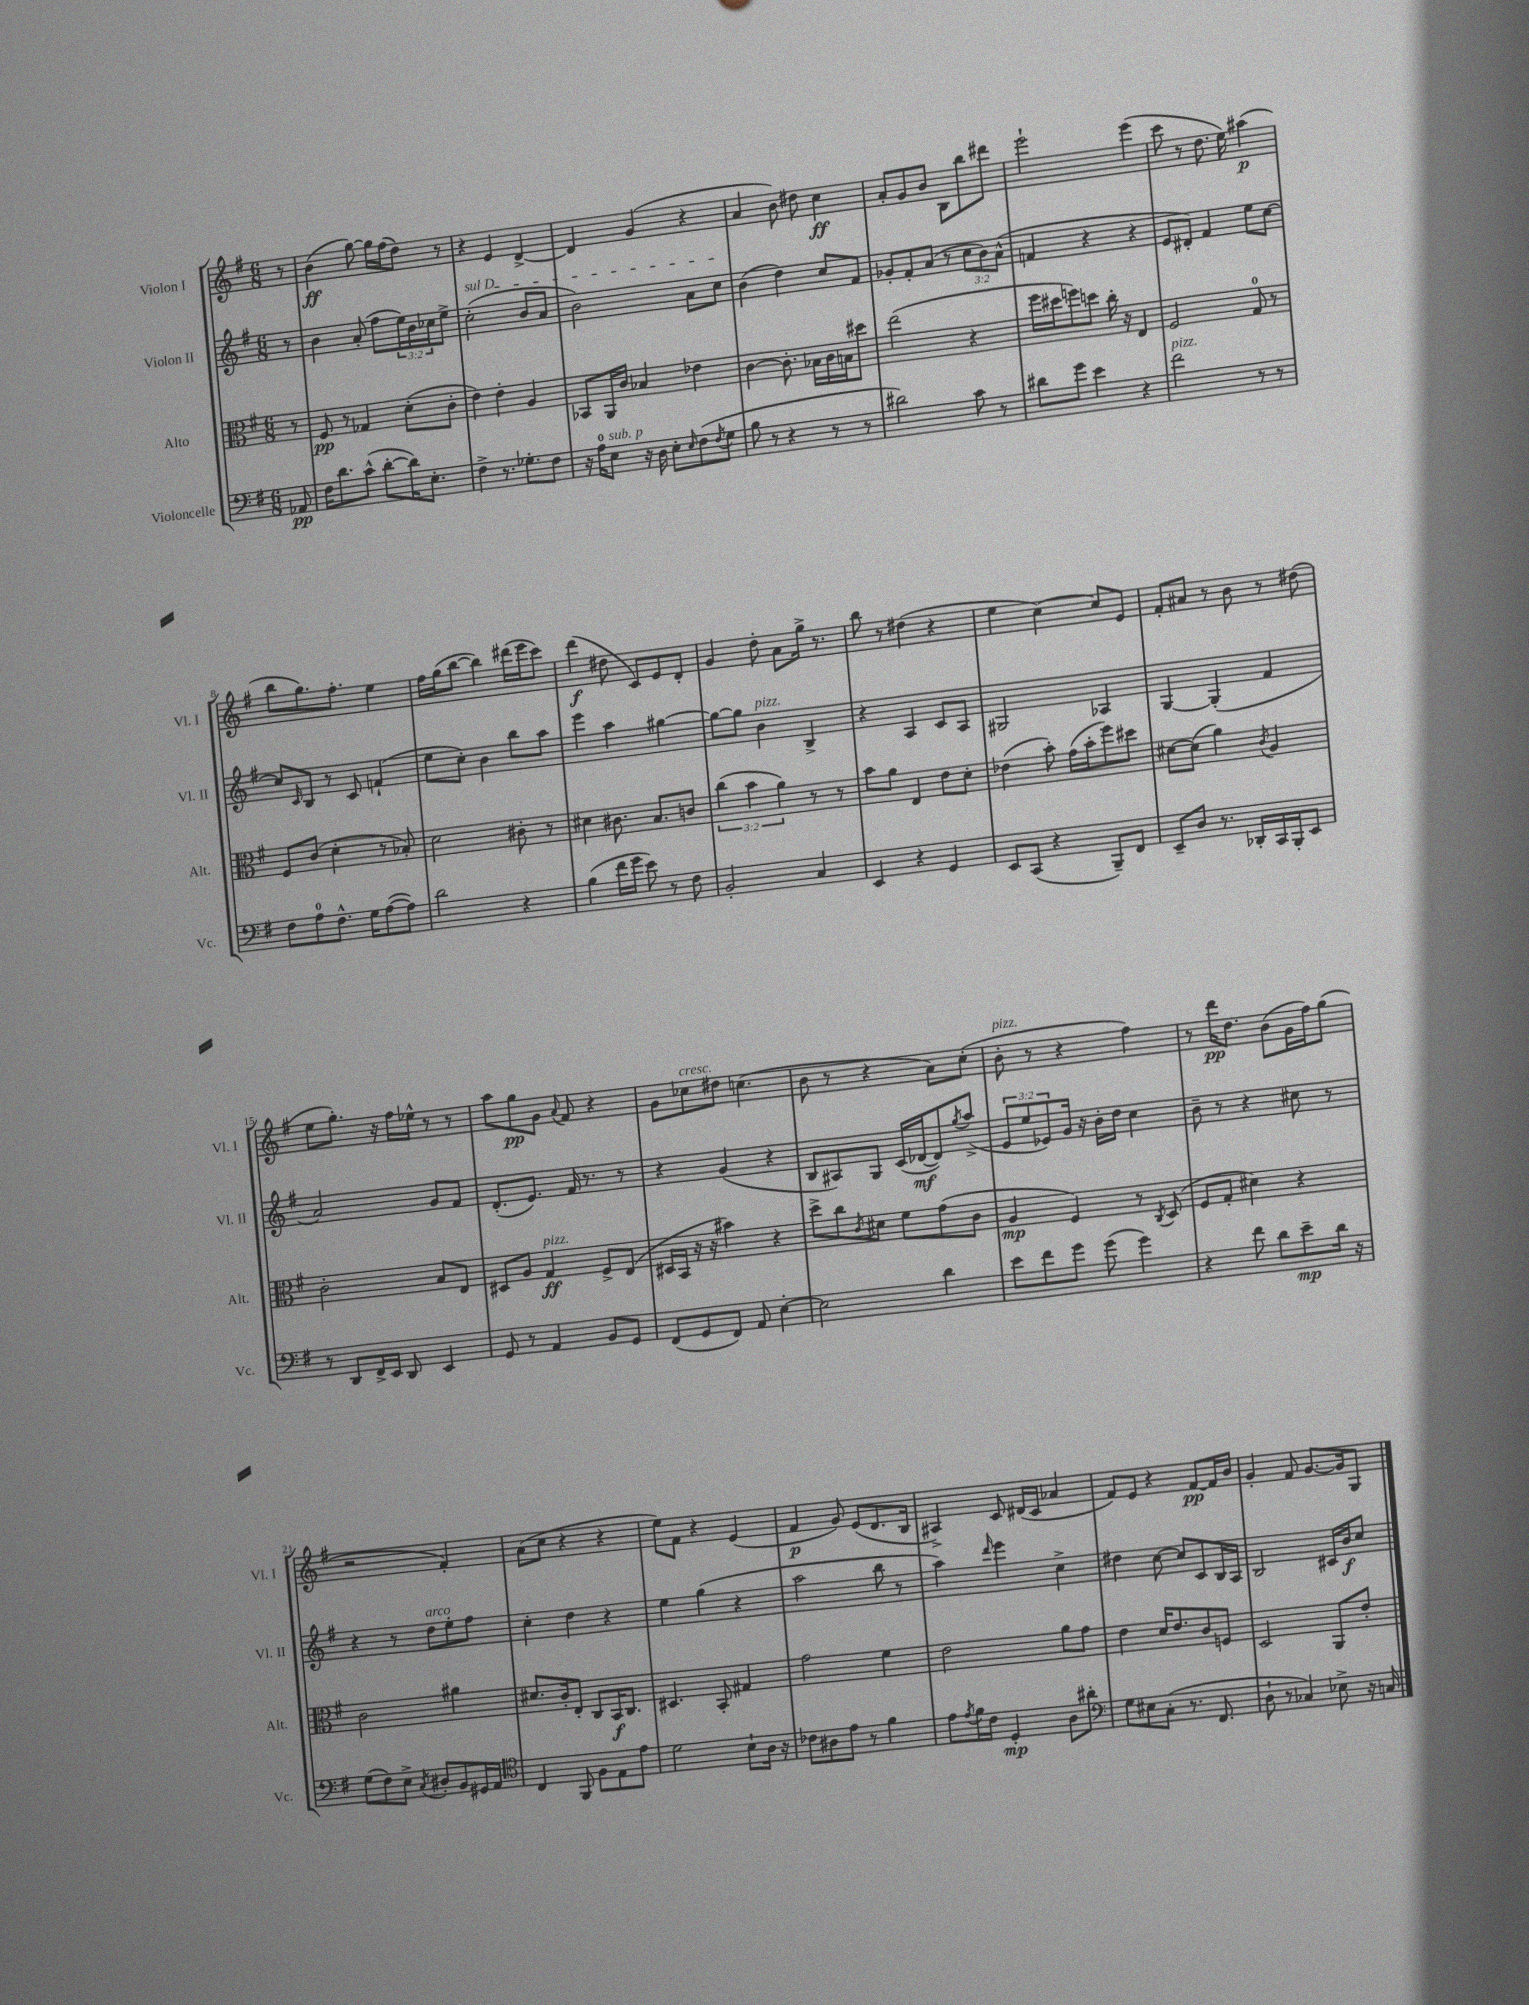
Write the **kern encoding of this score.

**kern	**dynam	**kern	**dynam	**kern	**dynam	**kern	**dynam
*part4	*part4	*part3	*part3	*part2	*part2	*part1	*part1
*staff4	*staff4	*staff3	*staff3	*staff2	*staff2	*staff1	*staff1
*I"Violoncelle	*	*I"Alto	*	*I"Violon II	*	*I"Violon I	*
*I'Vc.	*	*I'Alt.	*	*I'Vl. II	*	*I'Vl. I	*
*clefF4	*	*clefC3	*	*clefG2	*	*clefG2	*
*k[f#]	*	*k[f#]	*	*k[f#]	*	*k[f#]	*
*M6/8	*	*M6/8	*	*M6/8	*	*M6/8	*
=	=	=	=	=	=	=	=
8AA-X/	pp	8r	.	8r	.	8r	.
=1	=1	=1	=1	=1	=1	=1	=1
16F#\KL	.	8F#/	pp	4b\	.	(4b\	ff
8.d\	.	.	.	.	.	.	.
.	.	8r	.	.	.	.	.
(8c^^\J	.	4G-X/	.	(8a'/	.	[8gg\)	.
[8d'\L	.	.	.	8ff#\L	.	16gg\LL]	.
.	.	.	.	.	.	(16ff#\J	.
16d\K])	.	(8d'\L	.	24ee\L)	.	8dd\J)	.
.	.	.	.	24b\	.	.	.
8.E'\J	.	.	.	.	.	.	.
.	.	.	.	24cc-X\J	.	.	.
.	.	8c'\J	.	8ee^\J	.	8r	.
=2	=2	=2	=2	=2	=2	=2	=2
!	!	!	!	!LO:TX:a:i:t=sul D	!	!	!
4F#^\	.	4e\)	.	(2cc'\	.	4r	.
8.r	.	4e'\	.	.	.	4e/	.
8.G-X'\L	.	.	.	.	.	.	.
.	.	4A/	.	8b/L	.	[4d^/	.
8F#\J	.	.	.	8a/J	.	.	.
=3	=3	=3	=3	=3	=3	=3	=3
16r	.	8BB-X/L	.	2b\)	.	4d/]	.
16A\KL	.	.	.	.	.	.	.
!LO:TX:a:i:t=sub. p	!	!	!	!	!	!	!
8E\J	.	16AA/L	.	.	.	.	.
.	.	16c/JJ	.	.	.	.	.
16r	.	4B-X/	.	.	.	(4g/	.
16D\	.	.	.	.	.	.	.
8E'\L	.	.	.	.	.	.	.
16qqE/	.	.	.	.	.	.	.
(8F#\	.	4e-X\	.	8a\L	.	4r	.
8qF#/	.	.	.	.	.	.	.
8G\J	.	.	.	8cc\J	.	.	.
=4	=4	=4	=4	=4	=4	=4	=4
8B\	.	[4c\	.	(4b\	.	4a/	.
8r	.	.	.	.	.	.	.
4r	.	8.c'\]	.	4dd\)	.	8b\)	.
.	.	.	.	.	.	8dd#X\	.
.	.	16B-X\LL	.	.	.	.	.
8r	.	16c\	.	8cc/L	.	4cc\	ff
.	.	16Bn\J	.	.	.	.	.
8r	.	8dd#X\J	.	8f#/J	.	.	.
=5	=5	=5	=5	=5	=5	=5	=5
2d#X\)	.	(2ee\	.	8g-X'/L	.	8a'/L	.
.	.	.	.	8f#'/	.	8g/	.
.	.	.	.	(8a/J	.	8b/J	.
.	.	.	.	8r	.	8B\L	.
8c\	.	4r	.	12cc\L	.	8bb\	.
.	.	.	.	12b\)	.	.	.
8r	.	.	.	.	.	8ddd#X\J	.
.	.	.	.	(12a^^\J	.	.	.
=6	=6	=6	=6	=6	=6	=6	=6
8d#X\L	.	16ff#\LL	.	4fn/	.	2eee`\	.
.	.	16dd#X\J	.	.	.	.	.
8g\J	.	8ffn\)	.	.	.	.	.
4e\	.	8ddn\J	.	4r	.	.	.
.	.	16cc'\	.	.	.	.	.
.	.	16r	.	.	.	.	.
4r	.	4E/	.	4r	.	(4eee\	.
=7	=7	=7	=7	=7	=7	=7	=7
!LO:TX:a:i:t=pizz.	!	!	!	!	!	!	!
2f#\	.	2F#/	.	8e/L	.	8ccc\	.
.	.	.	.	8d#X'/J)	.	8r	.
.	.	.	.	4f#/	.	8.dd\	.
.	.	.	.	.	.	16ee\)	.
8r	.	8G/	.	8ee\L	.	(4aa#X\	p
8r	.	8r	.	[8cc\J	.	.	.
!!LO:LB:g=z
=8	=8	=8	=8	=8	=8	=8	=8
8F#\L	.	8F#/L	.	8cc/L]	.	8bb\L	.
.	.	.	.	16qqc/	.	.	.
8A\	.	(8c/J	.	8B/J	.	8.gg\)	.
8.F#^^\J	.	4d'\	.	8r	.	.	.
.	.	.	.	.	.	8.ff#'\J	.
.	.	.	.	8c/	.	.	.
16G\KL	.	.	.	.	.	.	.
([8A\	.	8r	.	(4fn`/	.	4ee\	.
8A\J])	.	8B-X'/)	.	.	.	.	.
=9	=9	=9	=9	=9	=9	=9	=9
2d\	.	2d\	.	8ee\L	.	16ff#\LL	.
.	.	.	.	.	.	(16gg\J	.
.	.	.	.	8cc'\J)	.	[8bb\J	.
.	.	.	.	4b\	.	4bb\])	.
4r	.	8c#X'\	.	8bb\L	.	(16ddd#X\LL	.
.	.	.	.	.	.	16eee\J	.
.	.	8r	.	8aa\J	.	8ccc\J)	.
=10	=10	=10	=10	=10	=10	=10	=10
(4B\	.	4d#X\	.	4eee\	.	(4ddd\	f
16f#\LL	.	8.c#X\	.	4aa\	.	8dd#X\	.
16g\JJ	.	.	.	.	.	.	.
8e\)	.	.	.	.	.	8c/L)	.
.	.	8.B/L	.	.	.	.	.
8r	.	.	.	[4gg#X\	.	8e/	.
8F#\	.	8cn/J	.	.	.	8d'/J	.
=11	=11	=11	=11	=11	=11	=11	=11
2BB'/	.	(6cc\	.	8gg#\L_	.	4g/	.
.	.	.	.	8gg#\J]	.	.	.
.	.	6b\	.	.	.	.	.
!	!	!	!	!LO:TX:a:i:t=pizz.	!	!	!
.	.	.	.	4b\	.	8dd'\	.
.	.	6a\)	.	.	.	.	.
.	.	.	.	.	.	8a\L	.
4C/	.	8r	.	4B^/	.	16gg^\Jk	.
.	.	.	.	.	.	8.r	.
.	.	8r	.	.	.	.	.
=12	=12	=12	=12	=12	=12	=12	=12
4EE/	.	8b\L	.	4r	.	8bb\	.
.	.	8a\J	.	.	.	8r	.
4r	.	4E/	.	4A/	.	(4dd#X\	.
4GG/	.	8e\L	.	8c/L	.	4r	.
.	.	8d'\J	.	8A/J	.	.	.
=13	=13	=13	=13	=13	=13	=13	=13
8EE/L	.	(4e-X\	.	2G#X/	.	4ee\	.
(8CC/J	.	.	.	.	.	.	.
4r	.	8b'\)	.	.	.	[4cc\)	.
.	.	(16g\LL	.	.	.	.	.
.	.	16b'\J	.	.	.	.	.
8BBB~/L)	.	8ff#\)	.	4A-X/	.	8cc/L]	.
8FF#/J	.	8dd#X\J	.	.	.	8e/J	.
=14	=14	=14	=14	=14	=14	=14	=14
8EE~/L	.	[8d#X\L	.	[4G/	.	8f#'/L	.
8D/J	.	(8d#\J]	.	.	.	8a#X/J	.
8.r	.	4a\)	.	(4G'/]	.	8r	.
.	.	.	.	.	.	8b\	.
16DD-X'/LL	.	.	.	.	.	.	.
.	.	8qc/	.	.	.	.	.
16CC/	.	4A/	.	4f#/	.	8r	.
16BBB'/J	.	.	.	.	.	.	.
8EE/J	.	.	.	.	.	(8dd#X\	.
!!LO:LB:g=z
=15	=15	=15	=15	=15	=15	=15	=15
8r	.	2c'\	.	2a/)	.	8ee\L	.
8DD/L	.	.	.	.	.	8.gg'\J)	.
16FF#^/L	.	.	.	.	.	.	.
16EE/JJ	.	.	.	.	.	16r	.
8DD/	.	.	.	.	.	16ff#\LL	.
.	.	.	.	.	.	16ee-X^^\JJ	.
4EE/	.	8B/L	.	8g/L	.	8r	.
.	.	8E/J	.	8f#/J	.	8r	.
=16	=16	=16	=16	=16	=16	=16	=16
8GG/	.	8D#X/L	.	(8.d'/L	.	8aa\L	.
8r	.	8A/J	.	.	.	8gg\	pp
.	.	.	.	8.e/J)	.	.	.
!	!	!LO:TX:a:i:t=pizz.	!	!	!	!	!
4AA/	.	4G/	ff	.	.	8g\J	.
.	.	.	.	.	.	8qqa/	.
.	.	.	.	16f#/	.	8f#/	.
.	.	.	.	8.r	.	.	.
8BB/L	.	8F#^/L	.	.	.	4r	.
8GG/J	.	(8E/J	.	8r	.	.	.
=17	=17	=17	=17	=17	=17	=17	=17
(8FF#/L	.	16D#X/LL	.	4r	.	8g\L	.
.	.	16BB/JJ	.	.	.	.	.
!	!	!	!	!	!	!LO:TX:a:i:t=cresc.	!
8GG/	.	16r	.	.	.	8cc-X\	.
.	.	16r	.	.	.	.	.
8FF#/J)	.	4b#X\)	.	(4g/	.	8dd#X\J	.
8AA/	.	.	.	.	.	(4.ccn\	.
[4E'\	.	4r	.	4r	.	.	.
=18	=18	=18	=18	=18	=18	=18	=18
2E\]	.	8dd^\L	.	8B/L	.	8b\	.
.	.	8cc\	.	8A#X/)	.	8r	.
.	.	8qc/	.	.	.	.	.
.	.	8d#X\J	.	8G/J	.	4r	.
.	.	8f#\L	.	(16c/LL	.	.	.
.	.	.	.	[16d-X/J	mf	.	.
4d\	.	(8g\	.	8d-/])	.	8a\L)	.
.	.	.	.	8qgg/	.	.	.
.	.	8c\J	.	(8aa^/J	.	(8cc'\J	.
=19	=19	=19	=19	=19	=19	=19	=19
!	!	!	!	!	!	!LO:TX:a:i:t=pizz.	!
8e\L	.	4A/	mp	12e/L	.	8b'\	.
.	.	.	.	12ee/	.	.	.
8f#\	.	.	.	.	.	8r	.
.	.	.	.	12e-X/)	.	.	.
8g\J	.	4F#/)	.	16g/Jk	.	4r	.
.	.	.	.	16r	.	.	.
(8g\	.	.	.	16b'\LL	.	.	.
.	.	.	.	16dd\JJ	.	.	.
4g\)	.	8r	.	4cc\	.	4ff#\)	.
.	.	8qC/	.	.	.	.	.
.	.	(8D/	.	.	.	.	.
=20	=20	=20	=20	=20	=20	=20	=20
4r	.	8F#/L	.	8b~\	.	8r	.
.	.	8G'/J	.	8r	.	16ddd\KL	pp
.	.	.	.	.	.	8.dd\J	.
8f#\	.	4d#X\)	.	4r	.	.	.
8d\L	.	.	.	.	.	(8b\L	.
8e~\	mp	4r	.	8cc#X\	.	16g\L	.
.	.	.	.	.	.	16ff#\J)	.
16d\Jk	.	.	.	8r	.	(8gg\J	.
16r	.	.	.	.	.	.	.
!!LO:LB:g=z
=21	=21	=21	=21	=21	=21	=21	=21
(8G\L	.	2c\	.	4r	.	2r	.
8F#\)	.	.	.	.	.	.	.
8E^\J	.	.	.	8r	.	.	.
8qC/	.	.	.	.	.	.	.
!	!	!	!	!LO:TX:a:i:t=arco	!	!	!
8D#X'/L	.	.	.	8dd\L	.	.	.
8BB/	.	4a#X\	.	8ee'\	.	4f#'/)	.
16GG#X/L	.	.	.	8ff#\J	.	.	.
16AA/JJ	.	.	.	.	.	.	.
=22	=22	=22	=22	=22	=22	=22	=22
*clefC4	*	*	*	*	*	*	*
4C/	.	8.d#X/L	.	4cc'\	.	(8a\L	.
.	.	.	.	.	.	8cc\J	.
.	.	16c'/k	.	.	.	.	.
8FF#/	.	8E'/J	.	4dd\	.	4r	.
8F#\L	.	8C/L	.	.	.	.	.
8E\	.	16BB/K	f	4r	.	4r	.
.	.	8.C/J	.	.	.	.	.
8e\J	.	.	.	.	.	.	.
=23	=23	=23	=23	=23	=23	=23	=23
2d\	.	4.D#X/	.	4ee\	.	8ee\L)	.
.	.	.	.	.	.	8f#\J	.
.	.	.	.	(4gg\	.	4r	.
.	.	8BB'/	.	.	.	.	.
8B`\L	.	4G#X/	.	4r	.	(4e/	.
16A\Jk	.	.	.	.	.	.	.
16r	.	.	.	.	.	.	.
=24	=24	=24	=24	=24	=24	=24	=24
8c-X\L	.	2g\	.	2aa\	.	4f#/	p
8A#X\	.	.	.	.	.	.	.
8e\J	.	.	.	.	.	8g/)	.
8r	.	.	.	.	.	(8e/L	.
4f#\	.	4f#\	.	8bb\	.	8.d/	.
.	.	.	.	8r	.	.	.
.	.	.	.	.	.	16B/Jk	.
=25	=25	=25	=25	=25	=25	=25	=25
8e\L	.	2e\	.	4aa\)	.	4A#X^/)	.
8qe/	.	.	.	.	.	.	.
16f#\L	.	.	.	.	.	.	.
16c\JJ	.	.	.	.	.	.	.
.	.	.	.	16qqddd/	.	.	.
4D'/	mp	.	.	4eee\	.	8c/	.
.	.	.	.	.	.	(16d#X/LL	.
.	.	.	.	.	.	16c/JJ	.
8A\L	.	8a\L	.	4cc^\	.	4a-X/	.
8a#X'\J	.	8g\J	.	.	.	.	.
=26	=26	=26	=26	=26	=26	=26	=26
*clefF4	*	*	*	*	*	*	*
8G\L	.	4e\	.	4dd#X\	.	8f#/L)	.
8E#X\	.	.	.	.	.	8e/J	.
(8C'\J	.	16d/KL	.	[8cc\	.	4r	.
.	.	8.e/	.	.	.	.	.
8.r	.	.	.	8cc/L]	.	.	.
.	.	8c/	.	8c/	.	[8f#/L	pp
8.FF#/	.	.	.	.	.	.	.
.	.	8Fn/J	.	16B/L	.	16f#/L]	.
.	.	.	.	16A/JJ	.	16b/JJ	.
=27	=27	=27	=27	=27	=27	=27	=27
8D`\	.	2D/	.	2B/	.	4g'/	.
8r	.	.	.	.	.	.	.
4C-X/)	.	.	.	.	.	8f#/	.
.	.	.	.	.	.	[8.g/L	.
8E-X^\	.	8AA/L	.	16c#X/LL	.	.	.
.	.	.	.	16b/J	f	16g/k]	.
16r	.	8e'/J	.	8cc/J	.	8G/J	.
16Cn/	.	.	.	.	.	.	.
==	==	==	==	==	==	==	==
*-	*-	*-	*-	*-	*-	*-	*-
